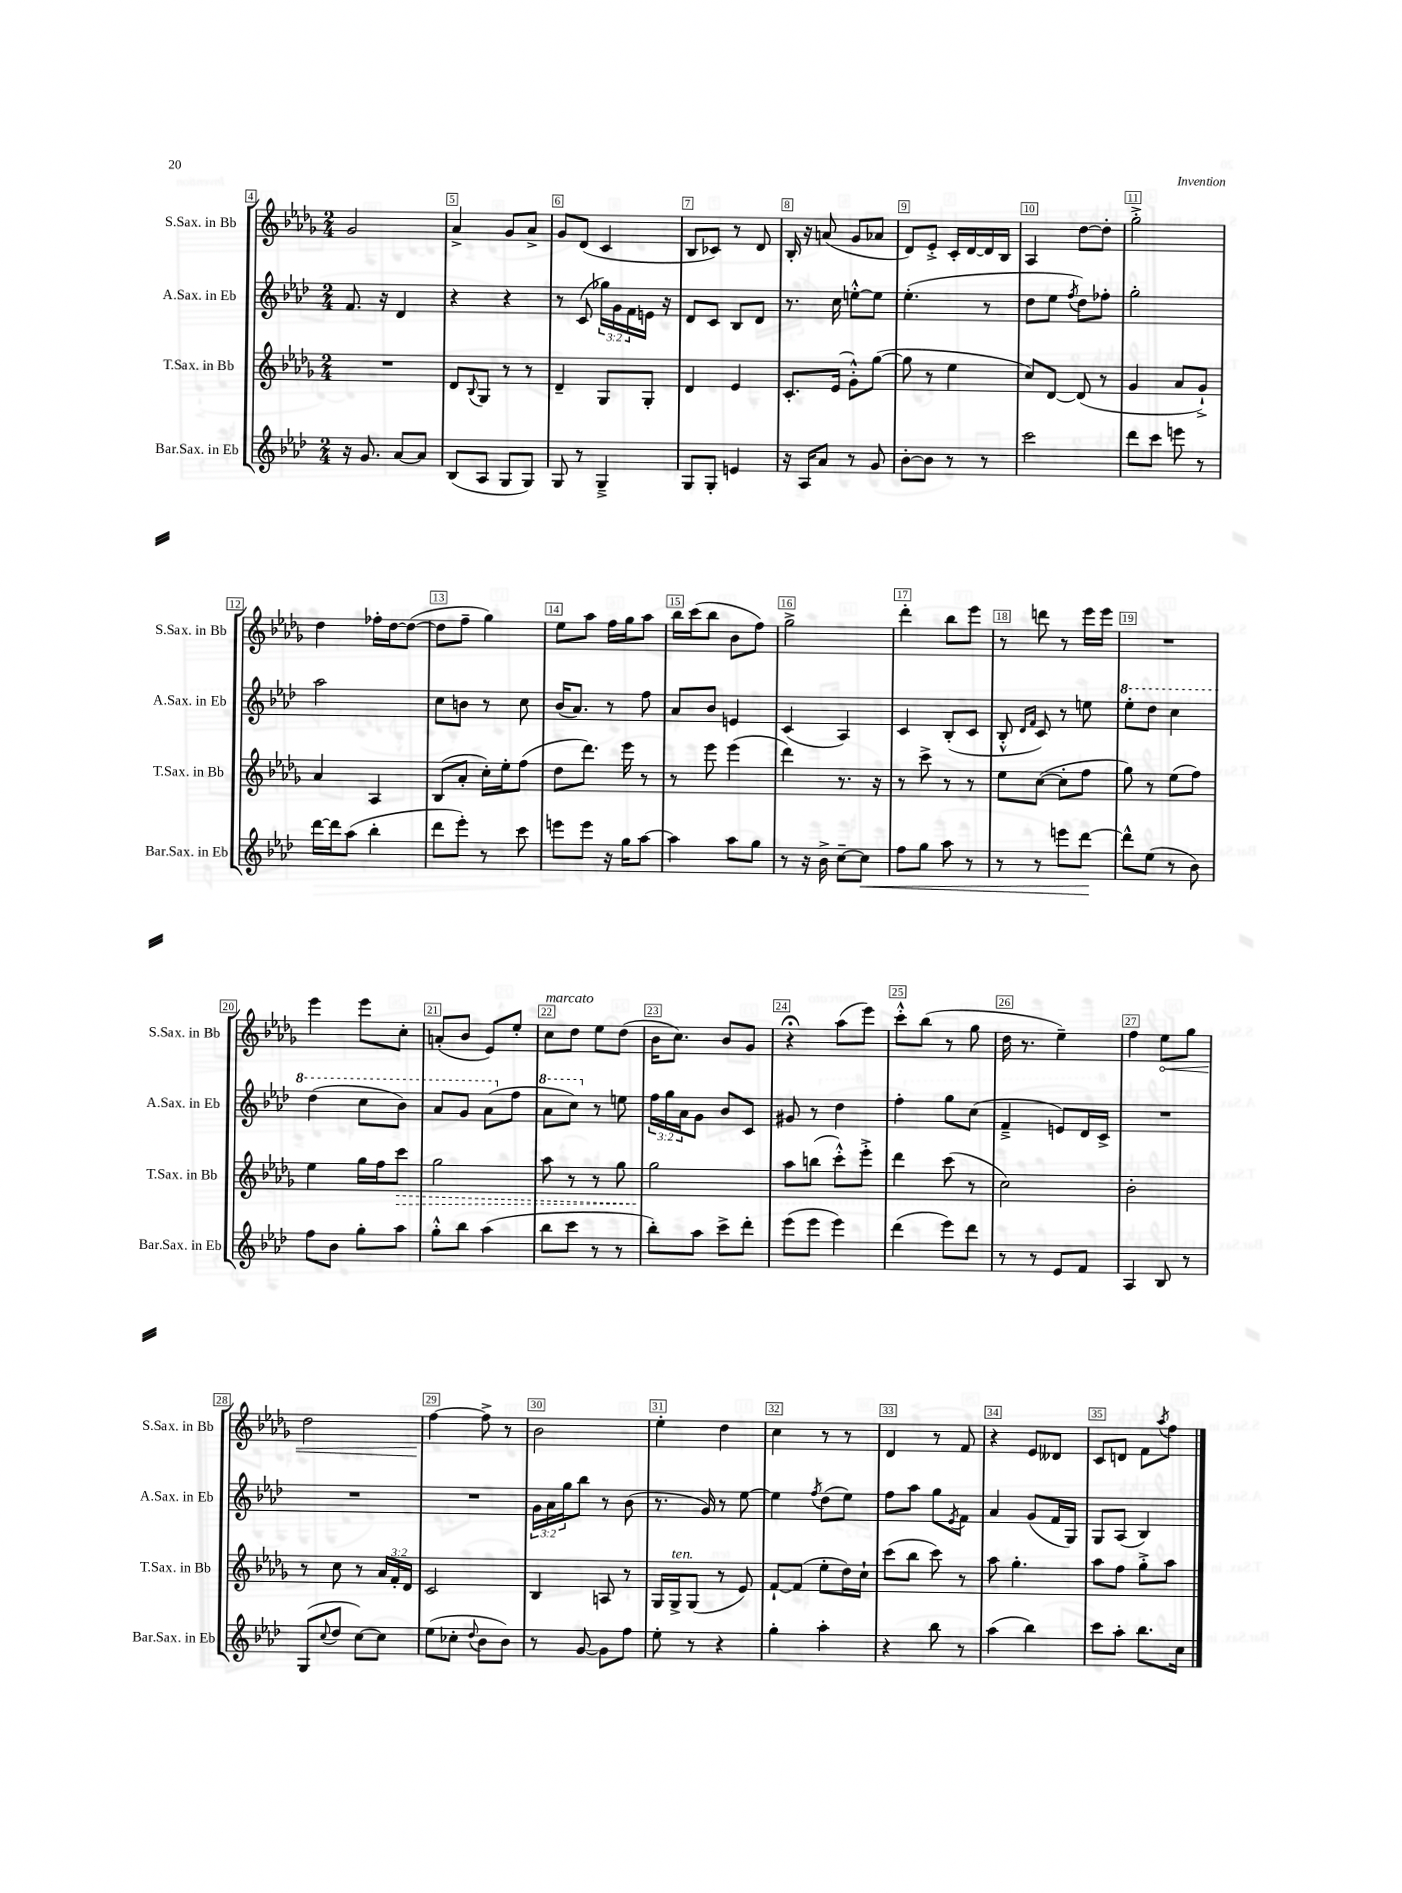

**kern	**dynam	**kern	**dynam	**kern	**kern	**dynam
*part4	*part4	*part3	*part3	*part2	*part1	*part1
*staff4	*staff4	*staff3	*staff3	*staff2	*staff1	*staff1
*I"Bar.Sax. in Eb	*	*I"T.Sax. in Bb	*	*I"A.Sax. in Eb	*I"S.Sax. in Bb	*
*I'Bar.Sax. in Eb	*	*I'T.Sax. in Bb	*	*I'A.Sax. in Eb	*I'S.Sax. in Bb	*
*clefG2	*	*clefG2	*	*clefG2	*clefG2	*
*k[b-e-a-d-]	*	*k[b-e-a-d-g-]	*	*k[b-e-a-d-]	*k[b-e-a-d-g-]	*
*M2/4	*	*M2/4	*	*M2/4	*M2/4	*
=4	=4	=4	=4	=4	=4	=4
16r	.	2r	.	8.f/	2g-/	.
8.g/	.	.	.	.	.	.
.	.	.	.	16r	.	.
[8a-/L	.	.	.	4d-/	.	.
8a-/J]	.	.	.	.	.	.
=5	=5	=5	=5	=5	=5	=5
(8B-/L	.	8d-/L	.	4r	4a-^/	.
.	.	8qqB-/	.	.	.	.
8A-/J	.	8G-/J	.	.	.	.
8G/L	.	8r	.	4r	8g-/L	.
8G/J)	.	8r	.	.	8a-^/J	.
=6	=6	=6	=6	=6	=6	=6
8G/	.	4d-~/	.	8r	8g-/L	.
8r	.	.	.	(8c/	(8d-/J	.
4G~^/	.	8G-/L	.	24gg-X\LL)	4c/	.
.	.	.	.	24g\	.	.
.	.	.	.	24f\	.	.
.	.	8G-'/J	.	16en\JJ	.	.
.	.	.	.	16r	.	.
=7	=7	=7	=7	=7	=7	=7
8G/L	.	4d-/	.	8d-/L	8B-/L	.
8G'/J	.	.	.	8c/J	8c-X/J)	.
4en/	.	4e-/	.	8B-/L	8r	.
.	.	.	.	8d-/J	8d-/	.
=8	=8	=8	=8	=8	=8	=8
16r	.	8.c'/L	.	8.r	16B-'/	.
16A-/KL	.	.	.	.	16r	.
8a-/J	.	.	.	.	(8an/	.
.	.	(16e-/Jk	.	16cc\	.	.
8r	.	8g-'^^\L)	.	[8een'^^\L	8g-/L	.
8g/	.	([8gg-\J	.	8ee\J]	8a-X/J	.
=9	=9	=9	=9	=9	=9	=9
[8b-'\L	.	8gg-\]	.	(4.ee-'\	8d-/L)	.
8b-\J]	.	8r	.	.	8e-'^/J	.
8r	.	4ee-\	.	.	16c'/LL	.
.	.	.	.	.	[16d-/	.
8r	.	.	.	8r	16d-/]	.
.	.	.	.	.	16B-/JJ	.
=10	=10	=10	=10	=10	=10	=10
2ccc\	.	8cc/L)	.	8dd-\L	4A-/	.
.	.	[8d-/J	.	8ee-\J	.	.
.	.	.	.	8qff/	.	.
.	.	(8d-/]	.	8dd-\L)	[8dd-\L	.
.	.	8r	.	8ff-X'\J	8dd-'\J]	.
=11	=11	=11	=11	=11	=11	=11
8ddd-\L	.	4g-/	.	2gg'\	2gg-'^\	.
8ccc\J	.	.	.	.	.	.
8eeen\	.	8a-/L	.	.	.	.
8r	.	8g-`^/J)	.	.	.	.
!!LO:LB:g=z
=12	=12	=12	=12	=12	=12	=12
[16ddd-\LL	.	4a-/	.	2aa-\	4dd-\	.
16ddd-\J]	.	.	.	.	.	.
(8aa-\J	.	.	.	.	.	.
4bb-'\	.	4A-/	.	.	16ff-X'\LL	.
.	.	.	.	.	[16dd-\J	.
.	.	.	.	.	(8dd-\J_	.
=13	=13	=13	=13	=13	=13	=13
8ddd-\L	.	(8B-/L	.	8cc\L	8dd-\L]	.
8eee-'\J)	.	8a-'/J	.	8bn\J	8ff~\J	.
8r	.	16cc'\LL)	.	8r	4gg-\)	.
.	.	16ee-'\J	.	.	.	.
8ccc\	.	(8ff\J	.	8cc\	.	.
=14	=14	=14	=14	=14	=14	=14
8eeen\L	.	8dd-\L	.	(16b-/KL	8ee-\L	.
.	.	.	.	8.a-/J)	.	.
8eee\J	.	8.ddd-\J)	.	.	8aa-\J	.
16r	.	.	.	8r	16ff\LL	.
16gg\KL	.	16eee-\	.	.	16gg-\J	.
[8aa-\J	.	8r	.	8ff\	8aa-\J	.
=15	=15	=15	=15	=15	=15	=15
4aa-\]	.	8r	.	8a-/L	16bb-\LL	.
.	.	.	.	.	(16ccc\J	.
.	.	8eee-\	.	8b-/J	8bb-\J	.
8aa-\L	.	(4eee-\	.	4en/	8b-\L	.
8gg\J	.	.	.	.	8ff\J)	.
=16	=16	=16	=16	=16	=16	=16
8r	.	4ddd-\)	.	(4c/	2gg-^\	.
16r	.	.	.	.	.	.
16b-^\	.	.	.	.	.	.
[8cc~\L	.	8.r	.	4A-/)	.	.
!	!LO:HP:b	!	!	!	!	!
8cc\J]	<	.	.	.	.	.
.	.	16r	.	.	.	.
=17	=17	=17	=17	=17	=17	=17
8ff\L	.	8r	.	4c/	4ddd-'\	.
8gg\J	.	8ccc^\	.	.	.	.
8aa-\	.	8r	.	(8B-'/L	8bb-\L	.
8r	.	8r	.	8c/J	8eee-\J	.
=18	=18	=18	=18	=18	=18	=18
8r	.	8ee-\L	.	8B-'^^/	8r	.
.	.	.	.	16qqd-/LL	.	.
.	.	.	.	16qqf/JJ	.	.
8r	.	([8cc\J	.	8c/)	8dddn\	.
8eeen\L	.	8cc'\L]	.	8r	8r	.
[8ddd-\J	.	8ff\J	.	8een\	16eee-\LL	.
.	.	.	.	.	16eee-\JJ	.
.	[	.	.	.	.	.
=19	=19	=19	=19	=19	=19	=19
*	*	*	*	*8va	*	*
8ddd-^^\L]	.	8gg-\)	.	8eee-'\L	2r	.
(8ee-\J	.	8r	.	8ddd-\J	.	.
8r	.	(8ee-\L	.	4ccc\	.	.
8b-\)	.	8ff\J)	.	.	.	.
!!LO:LB:g=z
=20	=20	=20	=20	=20	=20	=20
8ff\L	.	4ee-\	.	(4ddd-\	4eee-\	.
8b-\J	.	.	.	.	.	.
8gg'\L	.	16gg-\LL	.	8ccc\L	8eee-\L	.
.	.	16ff\J	.	.	.	.
!	!	!	!LO:HP:b	!	!	!
8aa-\J	.	8ccc\J	>	8bb-\J)	8cc'\J	.
=21	=21	=21	=21	=21	=21	=21
8gg'^^\L	.	2gg-\	.	8aa-/L	(8an'/L	.
8bb-\J	.	.	.	8gg/J	8b-/J	.
(4aa-\	.	.	.	(8aa-\L	8e-/L)	.
*	*	*	*	*X8va	*	*
.	.	.	.	8ff\J	8ee-'/J	.
=22	=22	=22	=22	=22	=22	=22
*	*	*	*	*8va	*	*
!	!	!	!	!	!LO:TX:a:i:t=marcato	!
8bb-\L	.	8aa-\	.	8aa-\L	8cc\L	.
8ccc\J	.	8r	.	8ccc\J)	8dd-\J	.
*	*	*	*	*X8va	*	*
8r	.	8r	.	8r	8ee-\L	.
8r	.	8gg-\	.	8een\	(8dd-\J	.
=23	=23	=23	=23	=23	=23	=23
8bb-'\L)	.	2gg-\	.	24ff\LL	16b-\KL	.
.	.	.	.	24gg\	.	.
.	.	.	.	.	8.cc\J)	.
.	.	.	.	24a-\J	.	.
8aa-\J	.	.	.	8g\J	.	.
8ccc^\L	.	.	.	8b-/L	8b-/L	.
8ddd-'\J	.	.	.	8c/J	8g-/J	.
.	.	.	]	.	.	.
=24	=24	=24	=24	=24	=24	=24
(8eee-\L	.	8aa-\L	.	8g#X/	4r;<	.
8eee-\J	.	(8bbn\J	.	8r	.	.
4eee-\)	.	8ccc'^^\L)	.	4dd-\	(8aa-\L	.
.	.	8eee-'^\J	.	.	8eee-\J)	.
=25	=25	=25	=25	=25	=25	=25
(4ddd-\	.	4ddd-\	.	4ff'\	8ccc'^^\L	.
.	.	.	.	.	(8bb-\J	.
8eee-\L)	.	(8ccc\	.	8gg\L	8r	.
8ddd-\J	.	8r	.	(8cc\J	8gg-\	.
=26	=26	=26	=26	=26	=26	=26
8r	.	2cc\)	.	4f~^/	16dd-\	.
.	.	.	.	.	8.r	.
8r	.	.	.	.	.	.
8e-/L	.	.	.	8en/L)	4ee-~\)	.
8f/J	.	.	.	16d-/L	.	.
.	.	.	.	16c^/JJ	.	.
=27	=27	=27	=27	=27	=27	=27
4A-/	.	2b-'\	.	2r	4ff\	.
!	!	!	!	!	!	!LO:HP:b
8B-/	.	.	.	.	8ee-\L	<
8r	.	.	.	.	8gg-\J	.
!!LO:LB:g=z
=28	=28	=28	=28	=28	=28	=28
(8G/L	.	8r	.	2r	2dd-\	.
8qqcc/	.	.	.	.	.	.
8dd-/J	.	8cc\	.	.	.	.
[8cc\L)	.	8r	.	.	.	.
8cc\J]	.	24a-/LL	.	.	.	.
.	.	24f'/	.	.	.	.
.	.	24d-/JJ	.	.	.	.
=29	=29	=29	=29	=29	=29	=29
(8ee-\L	.	2c/	.	2r	[4ff\	.
8cc-X'\J	.	.	.	.	.	.
8qqdd-/	.	.	.	.	.	.
8b-\L	.	.	.	.	8ff^\]	[
8b-\J)	.	.	.	.	8r	.
=30	=30	=30	=30	=30	=30	=30
8r	.	4B-/	.	24g\LL	2b-\	.
.	.	.	.	24a-\	.	.
.	.	.	.	24gg\J	.	.
[8g/	.	.	.	8bb-\J	.	.
8g\L]	.	8An/	.	8r	.	.
8ff\J	.	8r	.	(8b-\	.	.
=31	=31	=31	=31	=31	=31	=31
8ee-'\	.	16G-/LL	.	8.r	4ee-'\	.
!	!	!LO:TX:a:i:t=ten.	!	!	!	!
.	.	16G-^/J	.	.	.	.
8r	.	(8G-/J	.	.	.	.
.	.	.	.	16g/)	.	.
4r	.	8r	.	8r	4dd-\	.
.	.	8e-/)	.	[8ee-\	.	.
=32	=32	=32	=32	=32	=32	=32
4gg'\	.	[8f`/L	.	4ee-\]	4cc\	.
.	.	(8f/J]	.	.	.	.
.	.	.	.	8qff/	.	.
4aa-'\	.	8ee-'\L	.	(8dd-\L	8r	.
.	.	16dd-\L)	.	8ee-\J)	8r	.
.	.	16cc`\JJ	.	.	.	.
=33	=33	=33	=33	=33	=33	=33
4r	.	(8ccc\L	.	8ff\L	4d-/	.
.	.	8bb-\J	.	8aa-\J	.	.
8bb-\	.	8ccc\)	.	8gg\L	8r	.
.	.	.	.	8qe-/	.	.
8r	.	8r	.	8f\J	8f/	.
=34	=34	=34	=34	=34	=34	=34
(4aa-\	.	8aa-\	.	4a-/	4r	.
.	.	4.gg-'\	.	.	.	.
4bb-\)	.	.	.	(8g/L	8e-/L	.
.	.	.	.	16f/L	8d--X/J	.
.	.	.	.	16G/JJ)	.	.
=35	=35	=35	=35	=35	=35	=35
8ccc\L	.	8aa-\L	.	8G/L	8c/L	.
8aa-'\J	.	8ff\J	.	(8A-/J	8dn/J	.
8.bb-\L	.	8gg-'^\L	.	4B-/)	8f\L	.
.	.	.	.	.	8qaa-/	.
.	.	8aa-\J	.	.	8ff\J	.
16cc\Jk	.	.	.	.	.	.
==	==	==	==	==	==	==
*-	*-	*-	*-	*-	*-	*-
